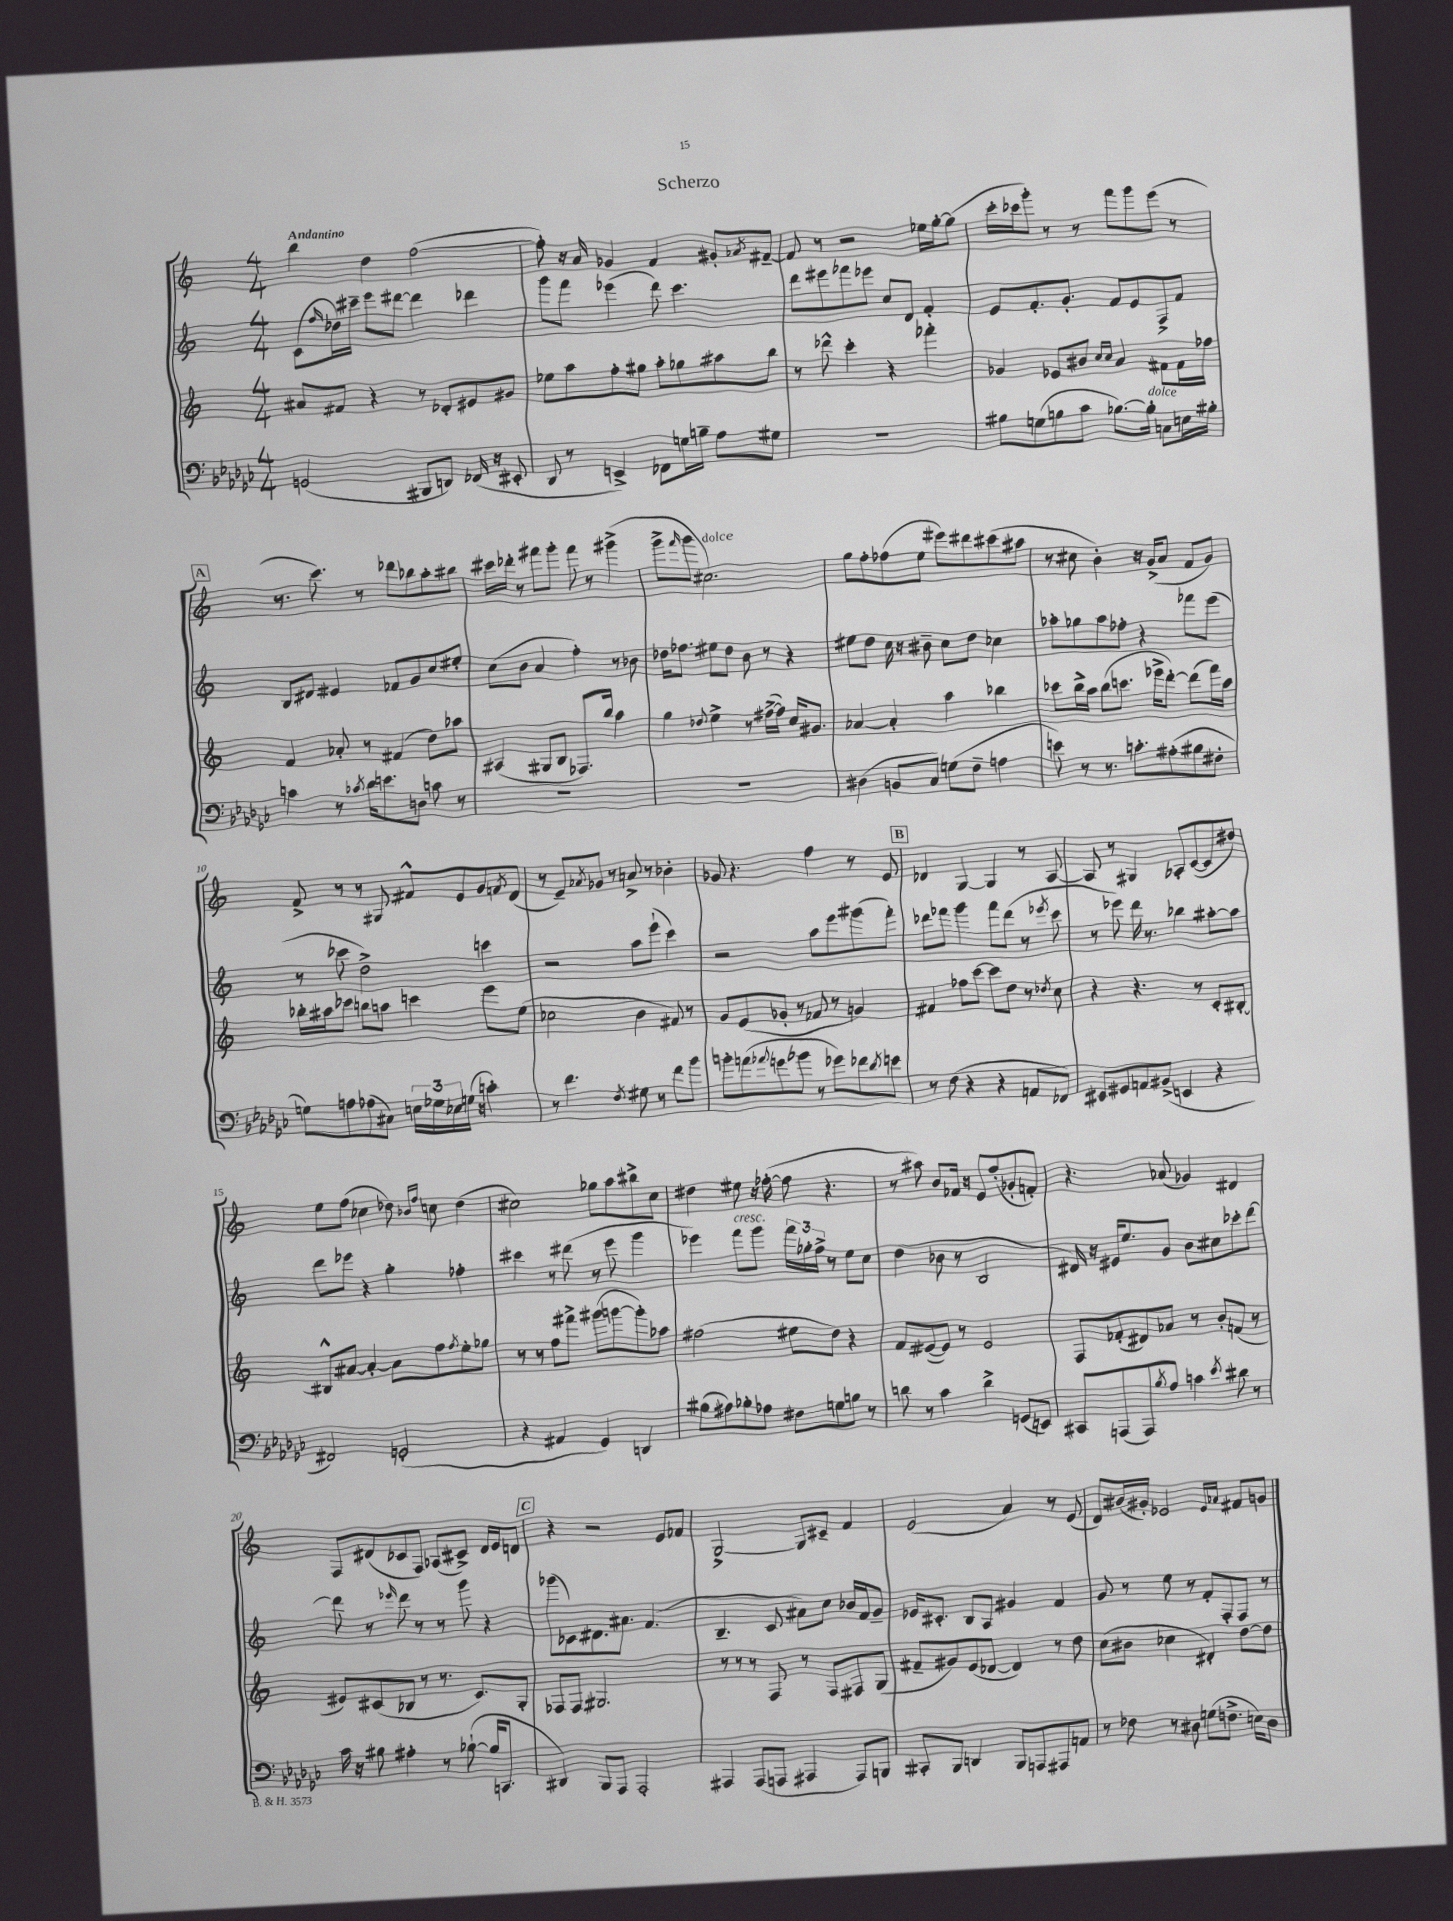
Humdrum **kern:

**kern	**kern	**kern	**kern
*staff4	*staff3	*staff2	*staff1
*clefF4	*clefG2	*clefG2	*clefG2
*k[b-e-a-d-g-c-]	*k[]	*k[]	*k[]
*M4/4	*M4/4	*M4/4	*M4/4
(2GG	8a#	(8c	4bb
.	.	16qqff	.
.	8f#	16dd-)	.
.	.	16ccc#~	.
.	4r	8eee	4dd
.	.	[8ddd#	.
8BBB#	8r	4ddd#]	([2ff
8DD)	8d-'	.	.
(16FF-	8e#	4ddd-	.
16r	.	.	.
8EE#'	8g#	.	.
=	=	=	=
8DD-	8ee-	8ggg	8ff'])
8r	8aa	8fff	16r
.	.	.	16a
4EE^)	8ff'	(4eee-	4g-
.	8gg#	.	.
8FF-	8aa'	8ddd)	4f
16G	8gg-	4.ccc	.
16B~	.	.	.
8A-	8aa#	.	8g#'
.	.	.	8qa-
8G#	8bb	.	[8f#~
=	=	=	=
1r	8r	8ddd	8f#]
.	8ddd-^^	8eee#	8r
.	4ccc'	8fff-	2r
.	.	8eee-	.
.	4r	8cc	.
.	.	8d	.
.	4fff-'	4f'	16ee-
.	.	.	[16gg'
.	.	.	(8gg]
=	=	=	=
8B#	4g-	8e	16ccc'
.	.	.	16ccc-
(8G	.	8.f'	8ggg')
8B	8e-	.	8r
.	.	8.g'	.
8c-	8b#	.	8r
.	16qqcc	.	.
.	16qqcc	.	.
[8.B-)	4a	8f	8fff
.	.	8e	8ggg
16B-']	.	.	.
8C	8f#	8F^	(8eee
16E	16f#	8f	8r
16B#'	16ff-	.	.
=	=	=	=
4c	4f	8B	8.r
.	.	8d#	.
.	.	.	8.ccc)
8r	8a-'	4e#	.
8qc-	.	.	.
16d-	8r	.	8r
8.e	.	.	.
.	(4f#	8f-	8ddd-
8D	.	8g	8bb-
8c	8dd)	8cc	8aa'
8r	8aa-	8ee#'	8bb#
=	=	=	=
1r	(4A#	(8cc	16ccc#
.	.	.	16ddd-'
.	.	8b	8r
.	8G#	4a	8fff#
.	8B	.	8ggg'
.	8.F-)	4ff')	8fff#
.	.	.	8r
.	16bb	.	.
.	4aa	8r	(4ggg#^
.	.	8b-	.
=	=	=	=
1r	4gg	16dd-	8ggg^
.	.	8.ff-	.
.	.	.	16qqfff
.	.	.	8ggg
.	8qqdd-	.	.
.	4ee^	8ee#	2.cc#)
.	.	8dd-	.
.	8r	8b	.
.	([16ff#^	8r	.
.	16ff#])	.	.
.	16cc	4r	.
.	8.g#	.	.
=	=	=	=
(4D#	[4a-	8ee#	8gg
.	.	8dd	8ff'
8BB	4a-']	16cc	(8ff-
.	.	16r	.
8C-)	.	8b#~	8ee
(8G	4aa	8cc	8eee#)
8F~	.	8dd	8ddd#
4A	4bb-	4cc-	(8ccc#
.	.	.	8aa#
=	=	=	=
8e)	8ccc-	8aa-'	8r
8r	16bb^	8gg-	8cc#
.	16aa	.	.
8.r	(8bb	8aa-	4b')
.	8.ccc	8ff-'	.
8.c'	.	.	.
.	.	4r	16r
.	16eee-^	.	(16g^
(8A#'	[8ddd')	.	8a
8B#	(8ddd]	8fff-	8f
8F#'	16fff)	(8eee	8g)
.	16aa	.	.
=	=	=	=
8G)	16bb-'	8r	8f^
.	16aa#	.	.
8A	8ccc-	8ccc-	8r
(8A-	8bb	2dd^)	8r
8C#)	8aa	.	8G#
24E	4ccc	.	8f#^^
24G-	.	.	.
24E-	.	.	.
(16G	.	.	8e
16r	.	.	.
4c')	8eee	4ccc	8g
.	.	.	8qf
.	(8ee	.	(8d
=	=	=	=
8r	2cc-	2r	8r
4.f	.	.	8e~)
.	.	.	8qa-
.	.	.	8g-
.	.	.	8r
8qF	.	.	.
8G#	4b	8aa	8a^
8r	.	(8eee`	8r
8f	8f#)	4ccc)	4b-'
8b-	8r	.	.
=	=	=	=
8b'	8g	2r	8g-
(8a	(8e	.	4.r
8qqa-	.	.	.
8g	8g-'	.	.
8b-	8r	.	.
8r	8f-	8aa	4ff
8g-)	8r	8eee	.
8f-	4g)	(8ggg#	8r
8qd-	.	.	.
8e	.	8fff')	8e
=	=	=	=
8r	4f#	8ddd-	4d-
(8F	.	8fff-	.
4r	8ff-	4ggg	[4G
.	[8ccc	.	.
4r	8ccc]	8fff-	4G]
.	8dd	(8ddd-	.
8AA	8r	8r	8r
.	8qdd-	8qeee-	.
8FF-)	8cc	8ccc	[8A
=	=	=	=
8EE#	4r	8r	8A]
8GG#	.	8eee-)	8r
8AA	4.r	16ddd	4G#
.	.	8.r	.
(8BB#^	.	.	.
4EE	.	4bb-	8A-'
.	8r	.	([8c
4r	8c'	[8aa#'	8c]
.	[8B#'	8aa#]	8dd#)
=	=	=	=
2FF#)	8B#^^]	8ddd	8ee
.	[8a#	8eee-	(8ff
.	4a#'_	4r	4cc-
(2GG'	8a#]	4gg'	8dd-)
.	.	.	16qqb-
.	.	.	16qqff
.	8ff	.	8cc
.	8qff	.	.
.	8ee'	4ff-'	(4dd-
.	8gg-	.	.
=	=	=	=
4r	8r	4ccc#	2cc#)
.	8r	.	.
4AA#	8ff	8r	.
.	8fff#^	(8ddd#	.
4GG-)	(8ggg#	8r	8gg-
.	[8ggg	8eee	8aa
4DD	8ggg'])	4ggg	8bb#^
.	8aa-	.	8cc#
=	=	=	=
(8B#	(2ff#	4eee-)	4dd#
8A#)	.	.	.
8B-'	.	8fff	8ee#
8A-	.	8ggg	16r
.	.	.	([16ff-'
8F#	8ee#	24fff	8ff-]
.	.	24gg-'	.
.	.	24ff^	.
8G	8dd)	8r	4.r
8B	4r	8ee	.
8r	.	8cc	.
=	=	=	=
8d	8f	(4dd	8r
8r	([8e#	.	8aa#)
4c-	8e#])	8b-	8b
.	8r	8r	16f-
.	.	.	16r
4d^	2e#	2B	8e
.	.	.	(8ff'
(8GG	.	.	8g-'
8EE)	.	.	8f')
=	=	=	=
8CC#	8F	16d#)	4.r
.	.	16r	.
(8AAA	(8f-'	16e#	.
.	.	8.ee	.
8AAA)	8d#)	.	.
8qB-	.	.	.
8A-	8a-	8g	(8a-
4c	8r	8b	4g-)
.	8b'	8cc#	.
8qe-	.	.	.
8d#	(8f	8ccc-'	4d#
8r	8r	[8ddd	.
=	=	=	=
16c-	8e#)	8ddd]	8F
16r	.	.	.
8B#	(8c#	8r	(8d#
.	.	16qqeee-	.
4A#'	8B-	8ddd	8c-
.	8r	8r	8F)
8r	8.r	8r	(8A-
([8B-`	.	8ggg	8c#^)
.	8.c#)	.	.
16B-]	.	4r	16d#
8.CC	.	.	16e
.	8G'	.	8d
=	=	=	=
4DD#)	8F-	(8ggg-	4r
.	8F-	8c-)	.
8BBB-	2.G#	8.d#	2r
8AAA-	.	.	.
.	.	8.a#	.
2AAA-'	.	.	.
.	.	(4.f	.
.	.	.	8e
.	.	.	8f-
=	=	=	=
4AAA#	8r	4.B~	[2G^
.	8r	.	.
(8AAA#	8r	.	.
8AAA	8F	8c	.
4AAA#	8r	8a#)	8G]
.	8F	8cc	8c#~
8AAA#)	8F#	16b-	4f
.	.	16f	.
8BBB	(8G	8g~	.
=	=	=	=
8CC#'	8f#~	16e-	(2e
.	.	8.c#'	.
8BBB-	8g#)	.	.
4DD	(8e	8B	.
.	[8d-	8A	.
8BBB-	4d-])	4g#	4a)
8AAA	.	.	.
8AAA#	8r	4f	8r
8AA	8dd	.	(8e
=	=	=	=
8r	(8cc	8g	8d)
8F-	8b#	8r	(16b#
.	.	.	16g#')
8r	4cc-	8ee	2e-
8D#	.	8r	.
(8G	4d#')	8f'	.
8.F^	.	8F'	.
.	.	.	16qqe-
.	.	.	16qqa-
.	[8dd	8F	8f#
16E)	.	.	.
8D#	8dd]	8r	8g
==	==	==	==
*-	*-	*-	*-
